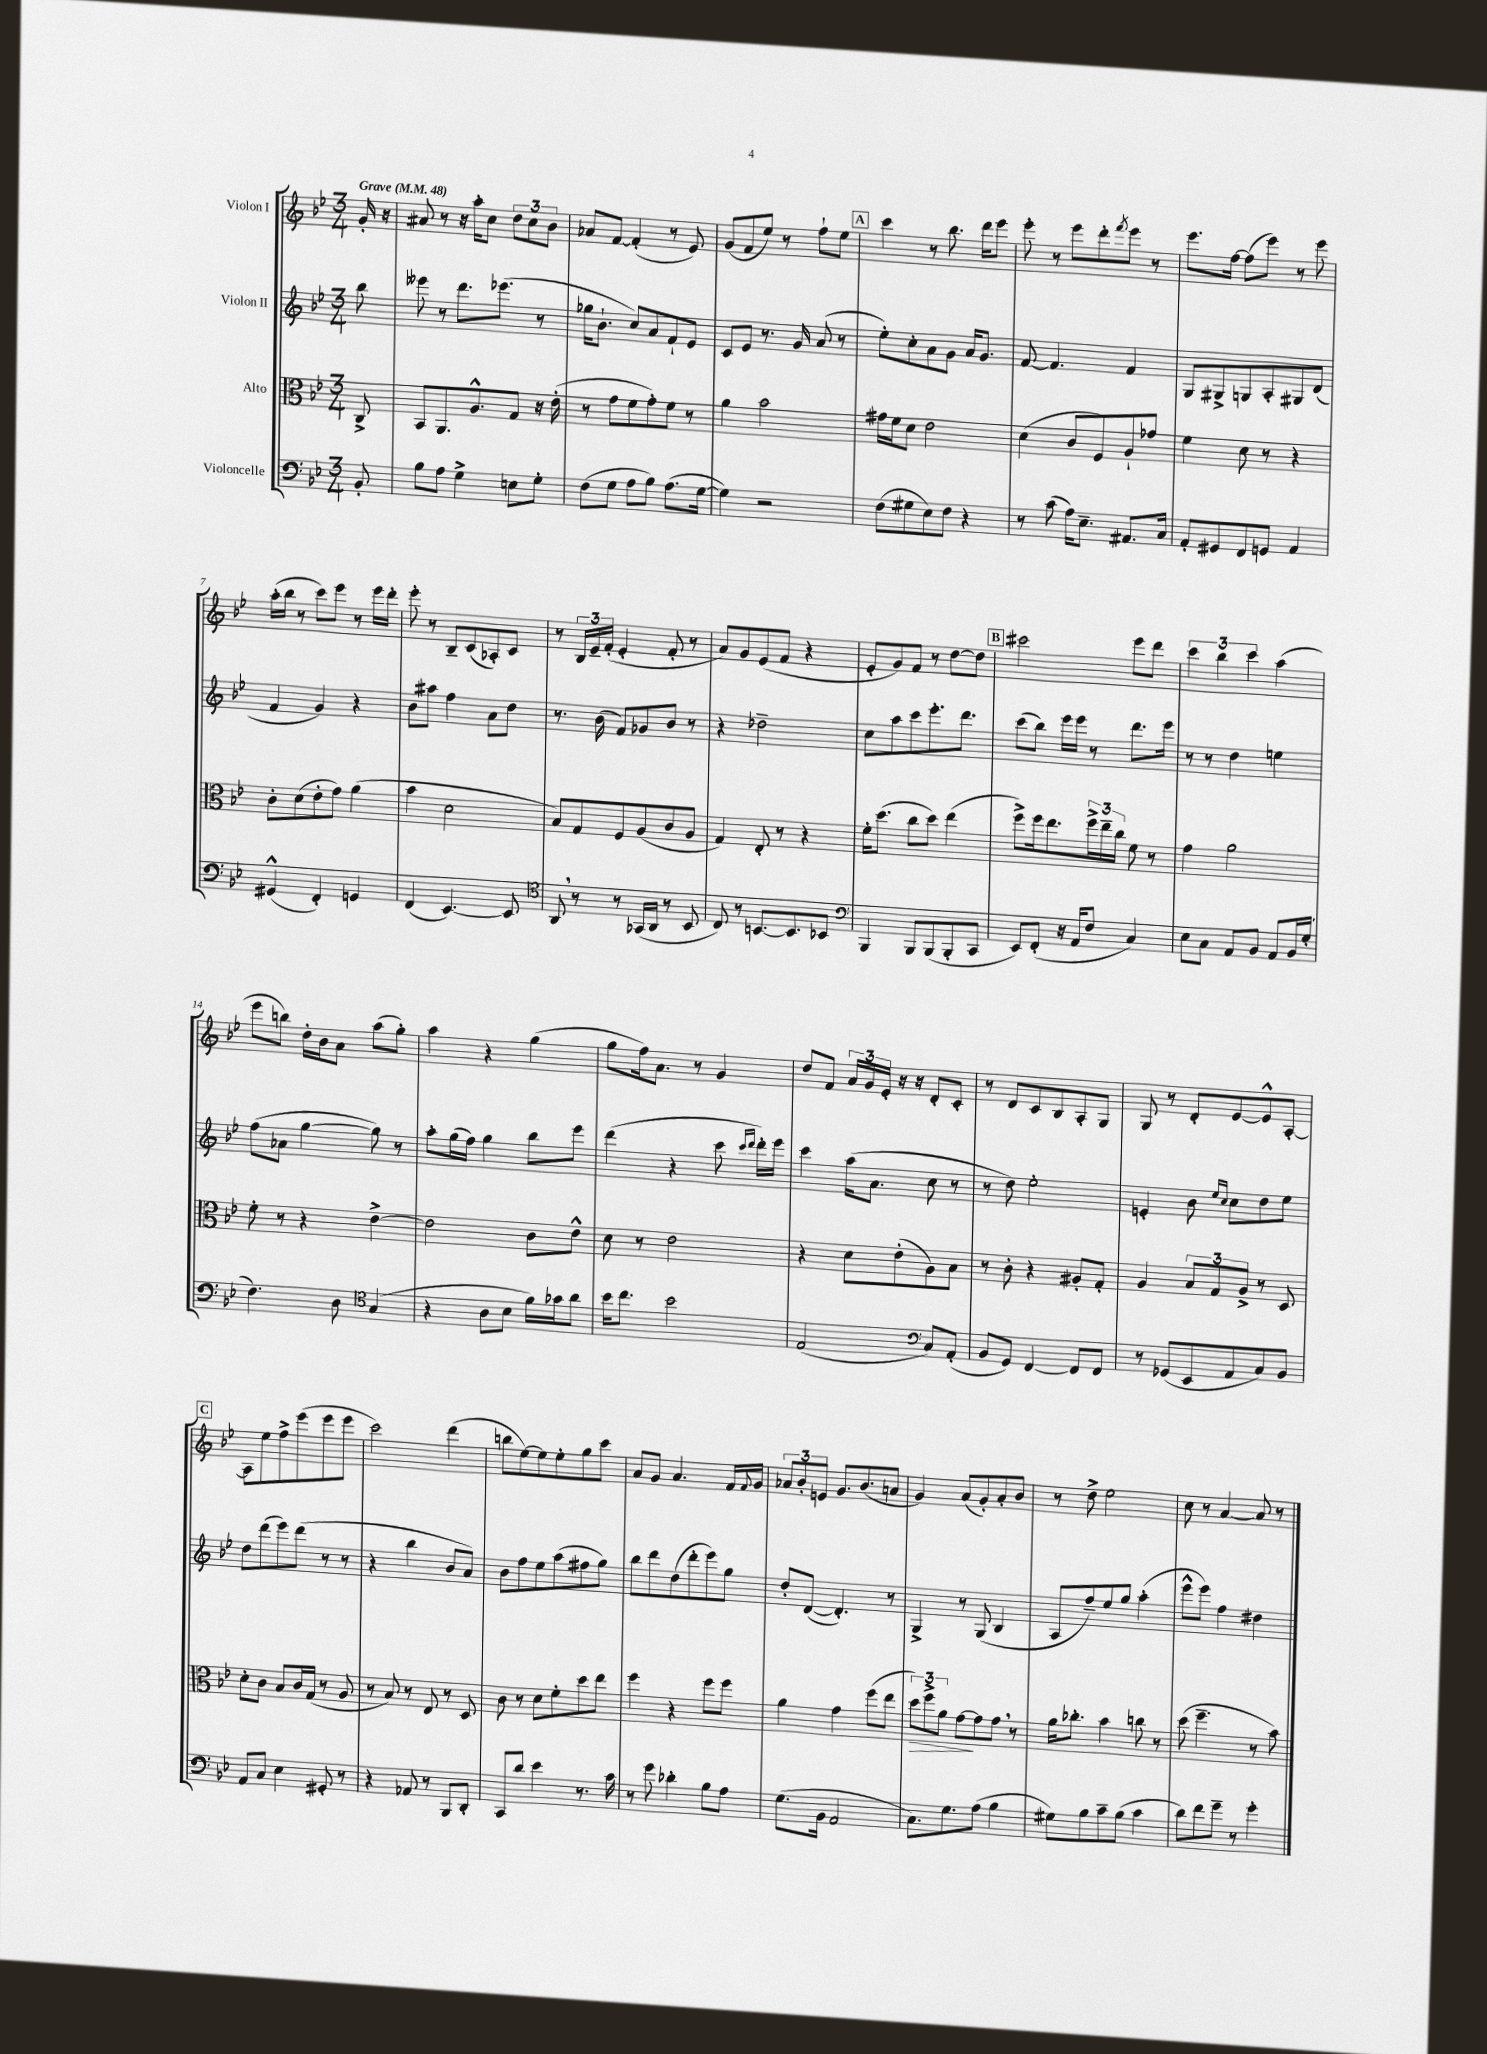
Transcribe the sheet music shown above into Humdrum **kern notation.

**kern	**kern	**kern	**kern
*staff4	*staff3	*staff2	*staff1
*clefF4	*clefC3	*clefG2	*clefG2
*k[b-e-]	*k[b-e-]	*k[b-e-]	*k[b-e-]
*M3/4	*M3/4	*M3/4	*M3/4
*MM48	*MM48	*MM48	*MM48
8BB-'	8C^	8bb-	16g'
.	.	.	16r
=	=	=	=
8B-	8BB-	8eee--	8a#
8A	8.AA	8r	8r
4G^	.	8.ddd	16r
.	8.A^^	.	16aa'
.	.	.	8cc
.	.	(8.eee-	.
8E	8G	.	12dd
.	.	.	12cc
8G'	16r	8r	.
.	.	.	12b-
.	(16e-'	.	.
=	=	=	=
(8F	8r	16gg-	8a-
.	.	8.b-`	.
8G	8g	.	[8f
8A	8f	8cc)	(4f']
8B-)	8g')	8a	.
(8.A	8f	8f`	8r
.	8r	8e-	8e-)
[16G	.	.	.
=	=	=	=
4G])	4a	8c	(8g
.	.	8e-	8f
2r	2b-	8.r	8ee-)
.	.	.	8r
.	.	16g	.
.	.	(8a	8ff`
.	.	8r	8ee-
=	=	=	=
(8F	16g#	8ee-')	4ccc
.	16f	.	.
8G#	8d	8cc'	.
8E-)	2e-	8a	8r
8F	.	8g	8.bb-
4r	.	16a	.
.	.	8.g	16ddd
.	.	.	8eee-
=	=	=	=
8r	(4d	[8f	8eee-'
(8c	.	4.f]	8r
16A)	8c	.	8eee-
8.E-~	.	.	.
.	8F)	.	8ddd'
.	.	.	8qfff
8.AA#	8A`	4f	8eee-
.	8g-	.	8r
16C	.	.	.
=	=	=	=
8AA'	4f	8G	8.eee-
8GG#	.	8G#^	.
.	.	.	[16ff
8FF	8d	8G	(8ff]
8GG	8r	8A'	8eee-)
4AA	4r	8G#	8r
.	.	(8d	8eee-
=	=	=	=
(4GG#^^	8c'	4f	(16aa'
.	.	.	16bb-
.	(8d	.	8r
4FF')	8e-'	4g)	8ccc)
.	8g)	.	8eee-
4GG	(4a	4r	8r
.	.	.	16eee-
.	.	.	16ddd'
=	=	=	=
(4FF	4b-	8b-	8eee-'
.	.	8aa#	8r
[4.EE-)	2d	4ff	8B-~
.	.	.	(8c
.	.	8a	8A-')
8EE-]	.	8dd	8c
=	=	=	=
*clefC4	*	*	*
8AA	8B-)	8.r	8r
8r	8G	.	24B-
.	.	.	24e-~
.	.	(16b-	.
.	.	.	(24f'
8r	8F	8f)	4e-'
(16GG-	(8A	8g-	.
16AA	.	.	.
8r	8c	8b-	8f'
8BB-	8A	8r	8r
=	=	=	=
8C)	4G)	4r	8a)
8r	.	.	8g
[8.BB	8E-'	2dd-~	(8e-
.	8r	.	8f
8.BB]	.	.	.
.	4r	.	4r
8BB-	.	.	.
=	=	=	=
*clefF4	*	*	*
4BBB-	16f'	8cc	8e-'
.	(8.dd	.	.
.	.	8aa	8g)
8BBB-	8cc	8ccc	8f
(8BBB-	8dd)	8.eee-'	8r
8BBB-'	(4ee-	.	[8dd
.	.	8.ddd	.
8CC	.	.	8dd]
=	=	=	=
8EE-)	8ff^)	(8ccc	2ccc#
(8FF'	16ff	8bb-)	.
.	8.ee-	.	.
16r	.	16eee-	.
16AA	.	16eee-	.
8F	24ff^	8r	.
.	24ee-~	.	.
.	24cc	.	.
4C)	8f	8.ddd	8eee-
.	8r	.	8ddd
.	.	16eee-	.
=	=	=	=
8E-	4g	8r	6ccc
8C	.	8r	.
.	.	.	6bb-
8AA	2a	4dd	.
.	.	.	6ccc
8BB-	.	.	.
8AA	.	4ee	(4aa
16BB-	.	.	.
(16G'	.	.	.
=	=	=	=
4.F)	8f'	(8ff	8eee-
.	8r	8a-	8bb)
.	4r	[4gg	16dd'
.	.	.	16b-
8D	.	.	8a
*clefC4	*	*	*
(4G	[4e-^	8gg])	(8aa
.	.	8r	8gg')
=	=	=	=
4r	2e-]	8aa'	4aa
.	.	(16gg	.
.	.	16ff)	.
8A	.	4gg	4r
8B-	.	.	.
16f)	8c	8bb-	(4gg
16g-	.	.	.
8a	8e-^^	8eee-	.
=	=	=	=
16b-	8d	(4ddd	8gg
8.cc	.	.	.
.	8r	.	16ff)
.	.	.	8.a
2b-	2e-	4r	.
.	.	.	8r
.	.	8ccc	4g
.	.	16qqccc	.
.	.	16qqddd	.
.	.	16ddd')	.
.	.	16eee-	.
=	=	=	=
(2E-	4r	4ccc	8dd
.	.	.	8f
.	8d	(16aa	24a
.	.	.	24g
.	.	8.a	.
.	.	.	24e-'
.	(8e-'	.	16r
.	.	.	16r
*clefF4	*	*	*
8C)	8A)	8cc	8d'
(8AA'	8B-	8r	8c'
=	=	=	=
8BB-	8r	8r	8r
8GG)	8c'	8dd)	8d
[4FF	4r	2ee-'	8c
.	.	.	8B-
8FF]	8A#'	.	8A'
8FF	8G'	.	8G
=	=	=	=
8r	4A	4e'	8G
(8GG-	.	.	8r
8EE-	12B-	8b-	8d'
.	12G	.	.
.	.	16qqee-	.
.	.	16qqcc	.
8AA	.	8cc	[8e-
.	12A^	.	.
8C)	8r	8dd	8e-^^]
8BB-	8D	8ee-	[8A'
=	=	=	=
8AA	8d'	8dd	8A]
8C	8c	(8ddd	8ee-
4E-	8B-	8eee-)	8ff^
.	16c	(8ddd	(8eee-
.	(16G	.	.
8GG#'	8r	8r	8eee-
8r	8A	8r	8eee-
=	=	=	=
4r	8r	4r	2ccc)
.	8B-)	.	.
8AA-	8r	4bb-	.
8r	8E-	.	.
8BBB-	8r	8b-	(4ddd
8DD'	8D	8a)	.
=	=	=	=
8CC	8c	8b-	8bb
8d	8r	8ff	[8ee-)
4e-	8d	8ee-	8ee-]
.	8f'	(8aa	8ee-'
8.r	8dd	8ff#	8gg
.	8ee-	8gg)	8ccc
16c	.	.	.
=	=	=	=
8r	4ff	8bb-	8a
8g	.	8ddd	8g
4d-'	4r	(8dd	4.a
.	.	8ddd'	.
8B-	8ff	8eee-)	.
8A	8ff	8gg	16f
.	.	.	8qqf
.	.	.	16g
=	=	=	=
(8.G	4a	8dd'	12a-
.	.	.	12b-'
.	.	([8d	.
.	.	.	12e
16BB-	.	.	.
2AA	4g	4.d'])	8.g
.	.	.	(8.b-
.	(8ff	.	.
.	8ee-	8r	8a
=	=	=	=
8.C)	12dd)	4G^	4g)
.	12ff^	.	.
.	12a	.	.
8.G	.	.	.
.	[8g	8r	(8a
(8A	8g]	(8G	8g')
4B-	8g	4B-	8a'
.	8r	.	8b-
=	=	=	=
8G#)	16a	8A	8r
.	8.cc-'	.	.
8B-	.	8ff~)	8dd^
8c~	4b-	8ee-	2ee-
(8B-	.	8gg	.
4c	8cc	(4aa'	.
.	8r	.	.
=	=	=	=
8d)	(8dd	8eee-^^	8cc
8f	4.ff~	8eee-)	8r
8g~	.	4ff	[4a
8r	.	.	.
4g'	8r	4dd#	8a]
.	8b-)	.	8r
==	==	==	==
*-	*-	*-	*-
